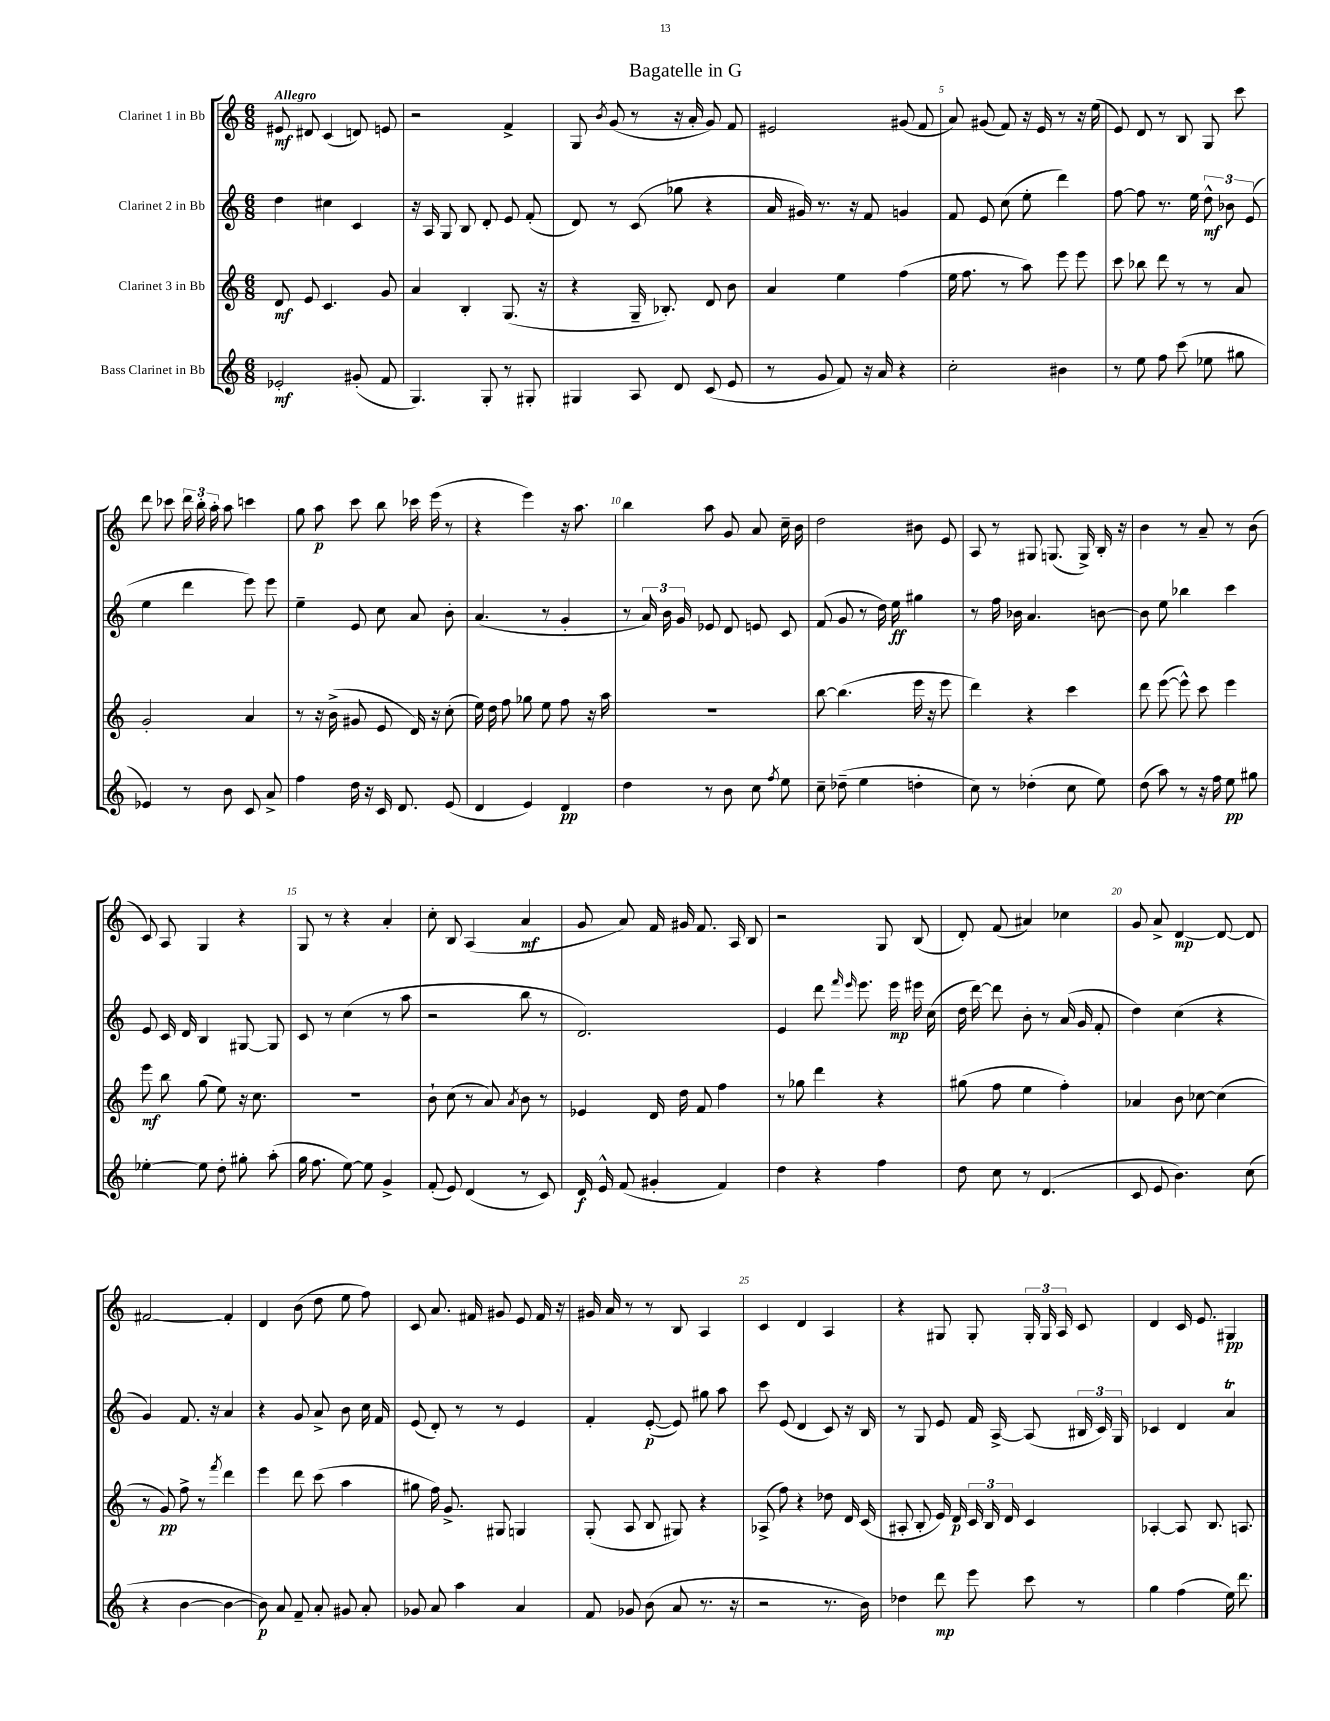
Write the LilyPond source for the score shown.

\header { title = "Bagatelle in G" }
<<
\new StaffGroup <<
\new Staff = "s0" \with { instrumentName = "Clarinet 1 in Bb" } {
    \clef treble \key c \major \numericTimeSignature \time 6/8 \tempo "Allegro"
    \autoBeamOff eis'8\mf dis'8 c'4( d'8) e'8 |
    r2 f'4-> |
    g8 \acciaccatura { b'8 } g'8( r8 r16 a'16-. g'8) f'8 |
    eis'2 gis'8( f'8 |
    a'8) gis'8( f'8) r16 e'16 r8 r16 e''16( |
    e'8) d'8 r8 b8 g8 c'''8 |
    d'''8 ces'''8 \tuplet 3/2 { d'''16 b''16-. a''16-. } a''8 c'''4 |
    g''8 a''8\p c'''8 b''8 ces'''16 e'''16( r8 |
    r4 e'''4) r16 a''8. |
    b''4 a''8 g'8 a'8 c''16-- b'16 |
    d''2 bis'8 e'8 |
    a8 r8 gis8 g8.( g16->) b16-. r16 |
    b'4 r8 a'8-- r8 b'8( |
    c'8) a8 g4 r4 |
    g8 r8 r4 a'4-. |
    c''8-. b8 a4( a'4\mf |
    g'8 a'8) f'16 gis'16 f'8. a16 b8 |
    r2 g8 b8( |
    d'8-.) f'8( ais'4) ces''4 |
    g'8 a'8-> d'4~\mp d'8~ d'8 |
    fis'2~ fis'4-. |
    d'4 b'8( d''8 e''8 f''8) |
    c'8 a'8. fis'16 gis'8 e'8 fis'16 r16 |
    gis'16 a'16 r8 r8 b8 a4 |
    c'4 d'4 a4 |
    r4 gis8 gis8-. \tuplet 3/2 { gis16-. gis16 a16 } c'8 |
    d'4 c'16 e'8. gis4\pp \bar "|." |
}
\new Staff = "s1" \with { instrumentName = "Clarinet 2 in Bb" } {
    \clef treble \key c \major \numericTimeSignature \time 6/8
    \autoBeamOff d''4 cis''4 c'4 |
    r16 a16 g8 b8 d'8-. e'8 f'8-.( |
    d'8) r8 c'8( ges''8 r4 |
    a'16 gis'16) r8. r16 f'8 g'4 |
    f'8 e'8 c''8( e''8-. d'''4) |
    f''8~ f''8 r8. e''16 \tuplet 3/2 { d''8-^\mf bes'8 e'8( } |
    e''4 d'''4 e'''8) e'''8 |
    e''4-- e'8 c''8 a'8 b'8-. |
    a'4.( r8 g'4-. |
    r8 \tuplet 3/2 { a'16) b'16 g'16 } ees'8 d'8 e'8 c'8 |
    f'8( g'8 r8 d''16) e''16\ff gis''4 |
    r8 f''16 bes'16 a'4. b'8~ |
    b'8 e''8 bes''4 c'''4 |
    e'8 c'16 d'16 b4 gis8~ gis8 |
    c'8 r8 c''4( r8 a''8 |
    r2 b''8 r8 |
    d'2.) |
    e'4 d'''8 \grace { f'''16 e'''16 } e'''8. e'''16\mp eis'''16 c''16( |
    d''16 d'''16~) d'''8 b'8-. r8 a'16( g'16 f'8-. |
    d''4) c''4( r4 |
    g'4) f'8. r16 a'4 |
    r4 g'8 a'8-> b'8 c''16 f'16 |
    e'8( d'8-.) r8 r8 e'4 |
    f'4-. e'8~-.\p( e'8) gis''8 a''8 |
    c'''8 e'8( d'4 c'8) r16 b16 |
    r8 g8 e'8 f'16 a16~-> a8( \tuplet 3/2 { bis16 c'16) g16 } |
    ces'4 d'4 a'4\trill \bar "|." |
}
\new Staff = "s2" \with { instrumentName = "Clarinet 3 in Bb" } {
    \clef treble \key c \major \numericTimeSignature \time 6/8
    \autoBeamOff d'8\mf e'8 c'4. g'8 |
    a'4 b4-. g8.( r16 |
    r4 g16-- bes8.-.) d'8 b'8 |
    a'4 e''4 f''4( |
    e''16 f''8. r8 a''8) e'''8 e'''8 |
    c'''8 bes''8 d'''8 r8 r8 a'8 |
    g'2-. a'4 |
    r8 r16 b'16->( gis'8 e'8 d'16) r16 c''8-.( |
    e''16) d''16 f''8 ges''8 e''8 f''8 r16 a''16 |
    R2. |
    b''8~ b''4.( e'''16 r16 e'''8 |
    d'''4) r4 c'''4 |
    d'''8 e'''8~( e'''8-^) c'''8 e'''4 |
    e'''8\mf b''8 g''8( e''8) r16 c''8. |
    R2. |
    b'8-! c''8( r8 a'8) \acciaccatura { a'8 } b'8 r8 |
    ees'4 d'16 d''16 f'8 f''4 |
    r8 ges''8 d'''4 r4 |
    gis''8( f''8 e''4 f''4-.) |
    aes'4 b'8 ces''8~ ces''4( |
    r8 g'8\pp) f''8-> r8 \acciaccatura { f'''8 } d'''4 |
    e'''4 d'''8 c'''8( a''4 |
    gis''8 f''16) g'8.-> gis8 g4 |
    g8-.( a8 b8 gis8) r4 |
    aes8->( f''8) r4 des''8 d'16 c'16( |
    ais8-. b8-. e'16) d'16\p \tuplet 3/2 { c'16 b16 d'16 } c'4 |
    aes4~-. aes8 b8. a8. \bar "|." |
}
\new Staff = "s3" \with { instrumentName = "Bass Clarinet in Bb" } {
    \clef treble \key c \major \numericTimeSignature \time 6/8
    \autoBeamOff ees'2-.\mf gis'8-.( f'8 |
    g4.) g8-. r8 gis8-. |
    gis4 a8 d'8 c'8( e'8 |
    r8 g'8 f'8) r16 a'16 r4 |
    c''2-. bis'4 |
    r8 e''8 f''8 c'''8( ees''8 gis''8 |
    ees'4) r8 b'8 c'8 a'8-> |
    f''4 d''16 r16 c'16 d'8. e'8( |
    d'4 e'4) d'4\pp |
    d''4 r8 b'8 c''8 \acciaccatura { f''8 } e''8 |
    c''8-- des''8--( e''4 d''4-. |
    c''8) r8 des''4-.( c''8 e''8) |
    d''8( a''8) r8 r16 f''16 e''8\pp gis''8 |
    ees''4~-. ees''8 d''8-. gis''8-. a''8-.( |
    g''16 f''8. e''8~) e''8 g'4-> |
    f'8-.( e'8) d'4( r8 c'8) |
    d'16\f e'16-^ f'8( gis'4-. f'4) |
    d''4 r4 f''4 |
    d''8 c''8 r8 d'4.( |
    c'8 e'8 b'4.) c''8( |
    r4 b'4~ b'4~ |
    b'8\p) a'8 f'8-- a'8-. gis'8 a'8-. |
    ges'8 a'8 a''4 a'4 |
    f'8 ges'8 b'8( a'8 r8. r16 |
    r2 r8. b'16) |
    des''4 d'''8\mp e'''8 c'''8 r8 |
    g''4 f''4( e''16) d'''8. \bar "|." |
}
>>
>>
\layout { \context { \Score \override BarNumber.break-visibility = ##(#f #t #t) barNumberVisibility = #(every-nth-bar-number-visible 5) } }
